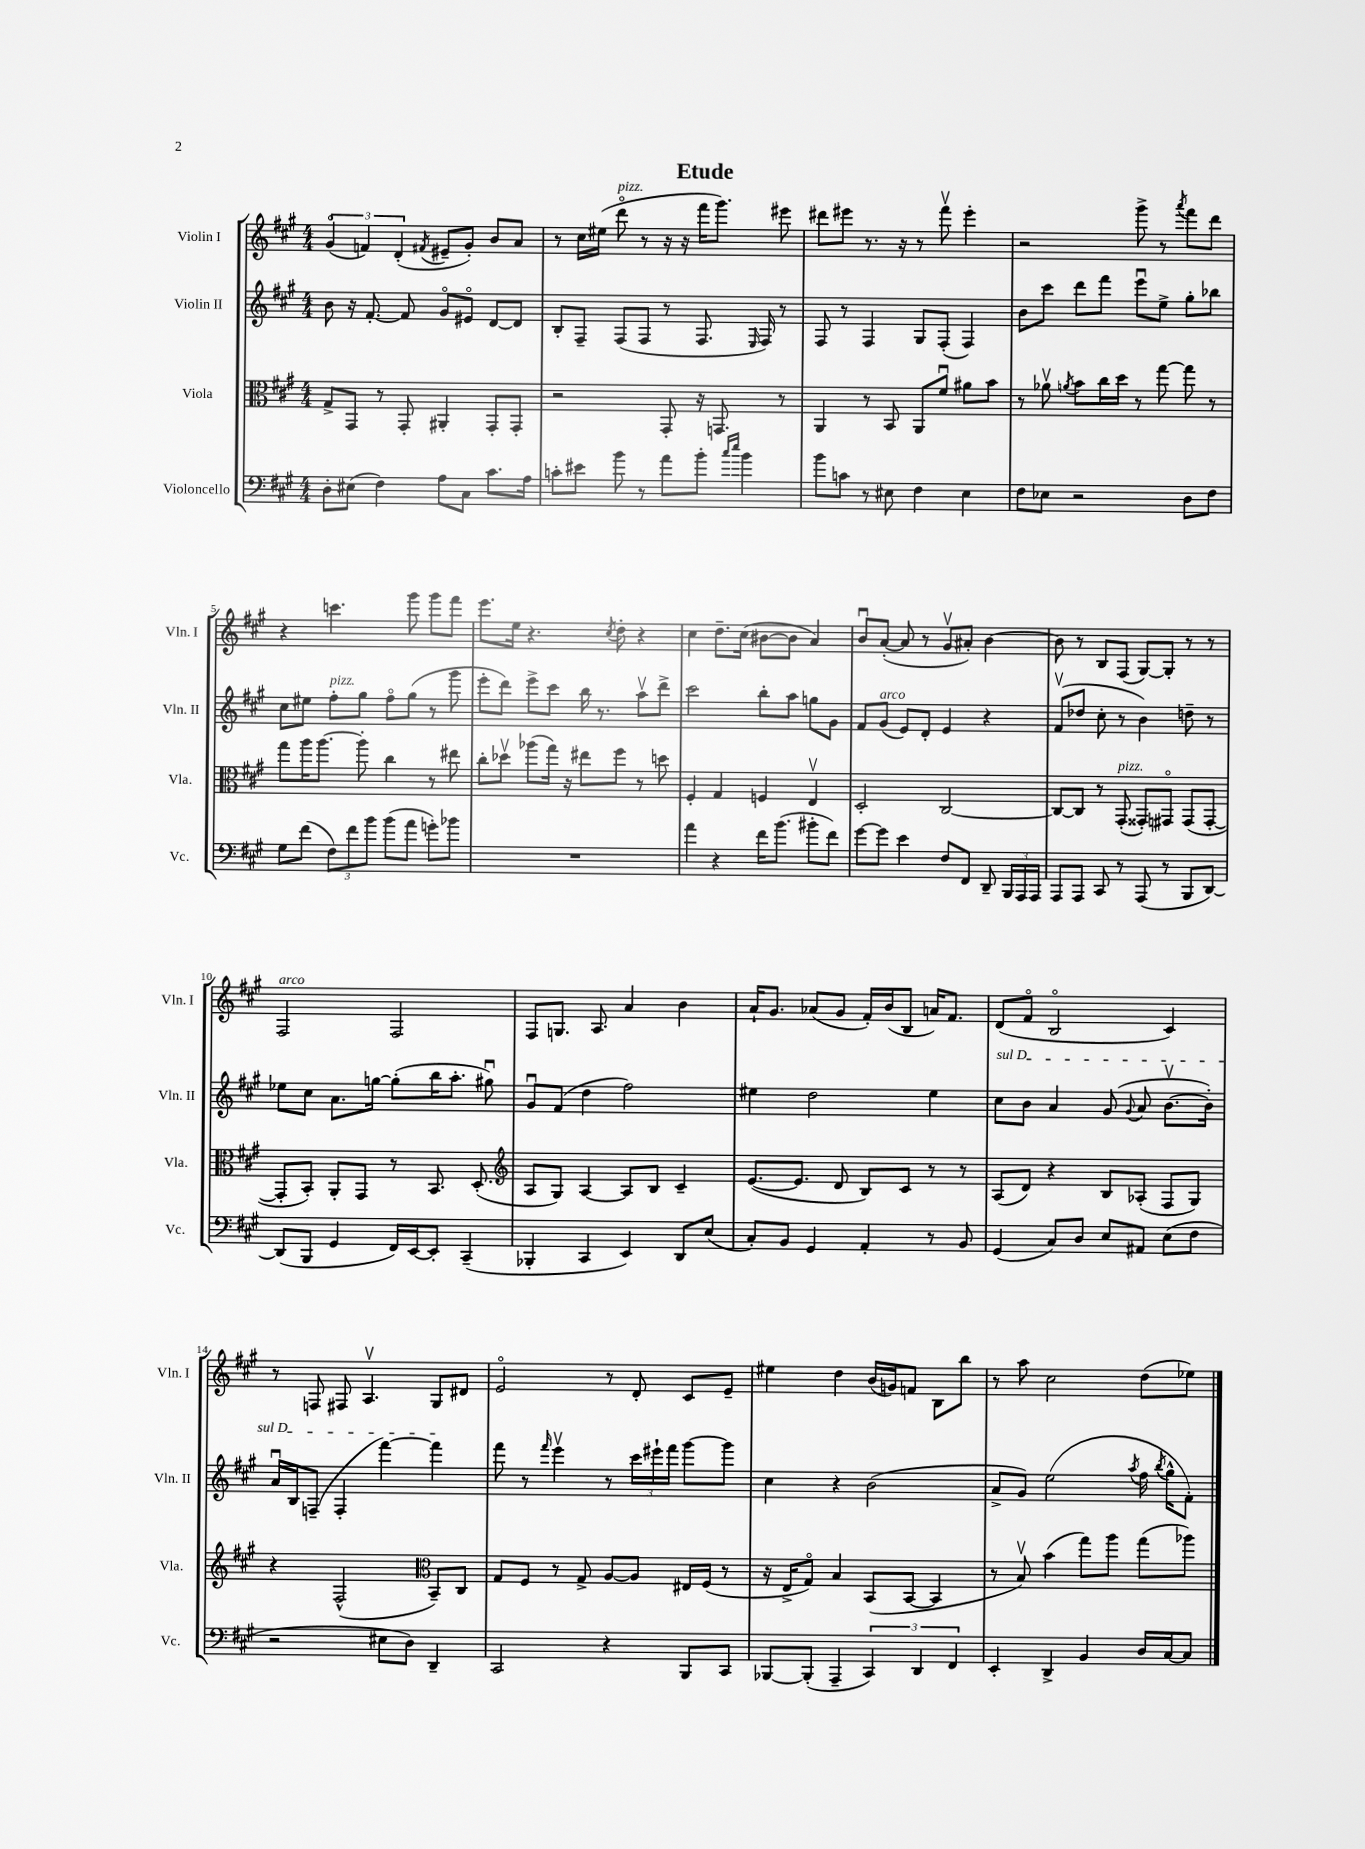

**kern	**kern	**kern	**kern
*staff4	*staff3	*staff2	*staff1
*clefF4	*clefC3	*clefG2	*clefG2
*k[f#c#g#]	*k[f#c#g#]	*k[f#c#g#]	*k[f#c#g#]
*M4/4	*M4/4	*M4/4	*M4/4
8D'	8G#^	8b	(6g#o
(8E#	8GG#	16r	.
.	.	.	6f)
.	.	[8.f#'	.
4F#)	8r	.	.
.	.	.	(6d'
.	8GG#'	8f#]	.
.	.	.	8qf#
8A	4AA#'	8g#o	8e#~
8C#	.	8e#o	8g#')
8.c#	8GG#'	[8d	8b
.	8GG#'	8d]	8a
16A	.	.	.
=	=	=	=
8c'	2r	8B'	8r
8e#	.	8F#~	16cc#
.	.	.	(16ee#
8b	.	(8F#	8dddo
8r	.	8F#	8r
8a	8GG#'	8r	16r
.	.	.	16r
8b'	16r	8.F#	16fff#
.	8.GG	.	8.ggg#)
16qqcc#	.	.	.
16qqee	.	.	.
4b	.	.	.
.	.	16qqE	.
.	.	16F#)	.
.	8r	8r	8eee#
=	=	=	=
8b	4AA	8F#	8ddd#
8c	.	8r	8eee#
8r	8r	4F#	8.r
8E#	8BB	.	.
.	.	.	16r
4F#	8AA	8G#	8r
.	8f#u	(8F#'	8fff#v
4E#	8a#	4F#)	4eee#'
.	8b	.	.
=	=	=	=
8F#	8r	8b	2r
8E-	8a-v	8ccc#	.
.	8qa	.	.
2r	8b	8ddd	.
.	16cc#	8fff#	.
.	16dd	.	.
.	8r	8eeeu	8ggg#^
.	[8gg#	8ee^	8r
.	.	.	8qaaa
8D	8gg#]	8gg#'	8fff#
8F#	8r	8bb-	8ddd
=	=	=	=
8G#	8gg#	8cc#	4r
(8f#	16aa	8ee#	.
.	[8.aa	.	.
12F#)	.	8ff#'	4.ccc
12f#	.	.	.
.	8aa']	8gg#	.
12b	.	.	.
(8b	4cc#	8ff#o	.
8a	.	(8gg#	8ggg#
8g')	8r	8r	8ggg#
8b-	8ee#	8ggg#	8fff#
=	=	=	=
1r	8cc#'	8eee'	8.eee
.	8dd-v	8ddd)	.
.	.	.	16ee
.	(8aa-	8eee^	4.r
.	16gg#)	8ccc#	.
.	16r	.	.
.	8ee#	16bb	.
.	.	8.r	.
.	.	.	8qcc#
.	8ff#	.	8dd'
.	8r	8aav	4r
.	8dd	8ddd^	.
=	=	=	=
4a	4F#'	2ccc#	4cc#
4r	4G#	.	8.dd~
.	.	.	(16cc#
16f#	4F	8bb'	[8b#
(8.b	.	.	.
.	.	8aa	8b#]
8b#'	4Ev	8gg	4a)
8f#)	.	8g#	.
=	=	=	=
[8g#	2D'	8f#	8bu
8g#]	.	(8g#	([8a'
4e	.	8e)	8a]
.	.	8d'	8r
8F#	[2C#	4e	8g#v
8FF#	.	.	8a#')
8DD~	.	4r	[4b
24BBB	.	.	.
24AAA	.	.	.
24AAA	.	.	.
=	=	=	=
8AAA	8C#_	(8f#v	8b]
8AAA	8C#]	8dd-	8r
8CC#	8r	8cc#'	8B
8r	(8GG#'	8r	(8F#
(8AAA	8GG##')	4b)	[8G#)
8r	8GG#o	.	8G#']
8BBB	(8GG#	8dd~	8r
[8DD)	[8GG#'	8r	8r
=	=	=	=
(8DD]	8GG#']	8ee-	2F#
8BBB	8BB')	8cc#	.
4GG#	8AA'	8.a	.
.	8GG#	.	.
.	.	[16gg	.
16FF#)	8r	(8gg']	2F#
[16EE	.	.	.
8EE']	8.BB	16bb	.
.	.	8.aa'	.
(4CC#~	.	.	.
.	(8.D'	.	.
.	.	8gg#u)	.
=	=	=	=
*	*clefG2	*	*
4BBB-'	8A	8g#u	8F#
.	8G#)	(8f#	8.G
4CC#	[4A	4dd	.
.	.	.	8.A
4EE)	8A]	2ff#)	4a
.	8B	.	.
8DD	4c#~	.	4b
(8E	.	.	.
=	=	=	=
8C#')	([8.e	4ee#	16a`
.	.	.	8.g#
8BB	.	.	.
.	8.e]	.	.
4GG#	.	2dd	(8a-
.	8d	.	8g#
4AA'	8B)	.	16f#')
.	.	.	(16b
.	8c#	.	8B
8r	8r	4ee#	16a)
.	.	.	8.f#
8BB	8r	.	.
=	=	=	=
(4GG#	(8A	8cc#	(8d
.	8d)	8b	8f#o
8C#)	4r	4a	2Bo
8D	.	.	.
8E	8B	(8g#	.
.	.	8qqg#	.
8AA#	(8A-'	8a	.
(8E	8F#	[8.bv	4c#)
8F#	8G#)	.	.
.	.	16b'])	.
=	=	=	=
2r	4r	16au	8r
.	.	16B	.
.	.	(8F~	8F
.	(2F#^^	4F'	8F#
.	.	.	4.Av
8E#	.	[4fff#)	.
8D)	.	.	.
*	*clefC3	*	*
4DD~	8BB~)	4fff#]	8G#
.	8C#	.	8d#
=	=	=	=
2CC#	8G#	8fff#	2eo
.	8F#	8r	.
.	.	16qqfff#	.
.	8r	4eeev	.
.	8G#^	.	.
4r	[8A	8r	8r
.	8A]	24ccc#	8d'
.	.	24eee#`	.
.	.	24fff#	.
8BBB	16E#	[8ggg#	8c#
.	(16F#	.	.
8CC#	8r	8ggg#]	8e~
=	=	=	=
[8BBB-	16r	4cc#	4ee#
.	16E^	.	.
(8BBB-']	8G#o)	.	.
4AAA~	4B	4r	4dd
6CC#)	(8BB	(2b	(16b
.	.	.	16g)
.	[8BB	.	8f
6DD	.	.	.
.	4BB]	.	8B
6FF#	.	.	.
.	.	.	8bb
=	=	=	=
4EE'	8r	8a^	8r
.	8Bv)	8g#)	8aa
4DD^	(4b	(2ee	2cc#
4BB	8gg#)	.	.
.	8aa	.	.
.	.	8qaa	.
16D	(8gg#	16ff#	(8dd
.	.	8qbb	.
[16C#	.	16gg#^^	.
8C#]	8aa-)	8f#')	8ee-)
==	==	==	==
*-	*-	*-	*-
